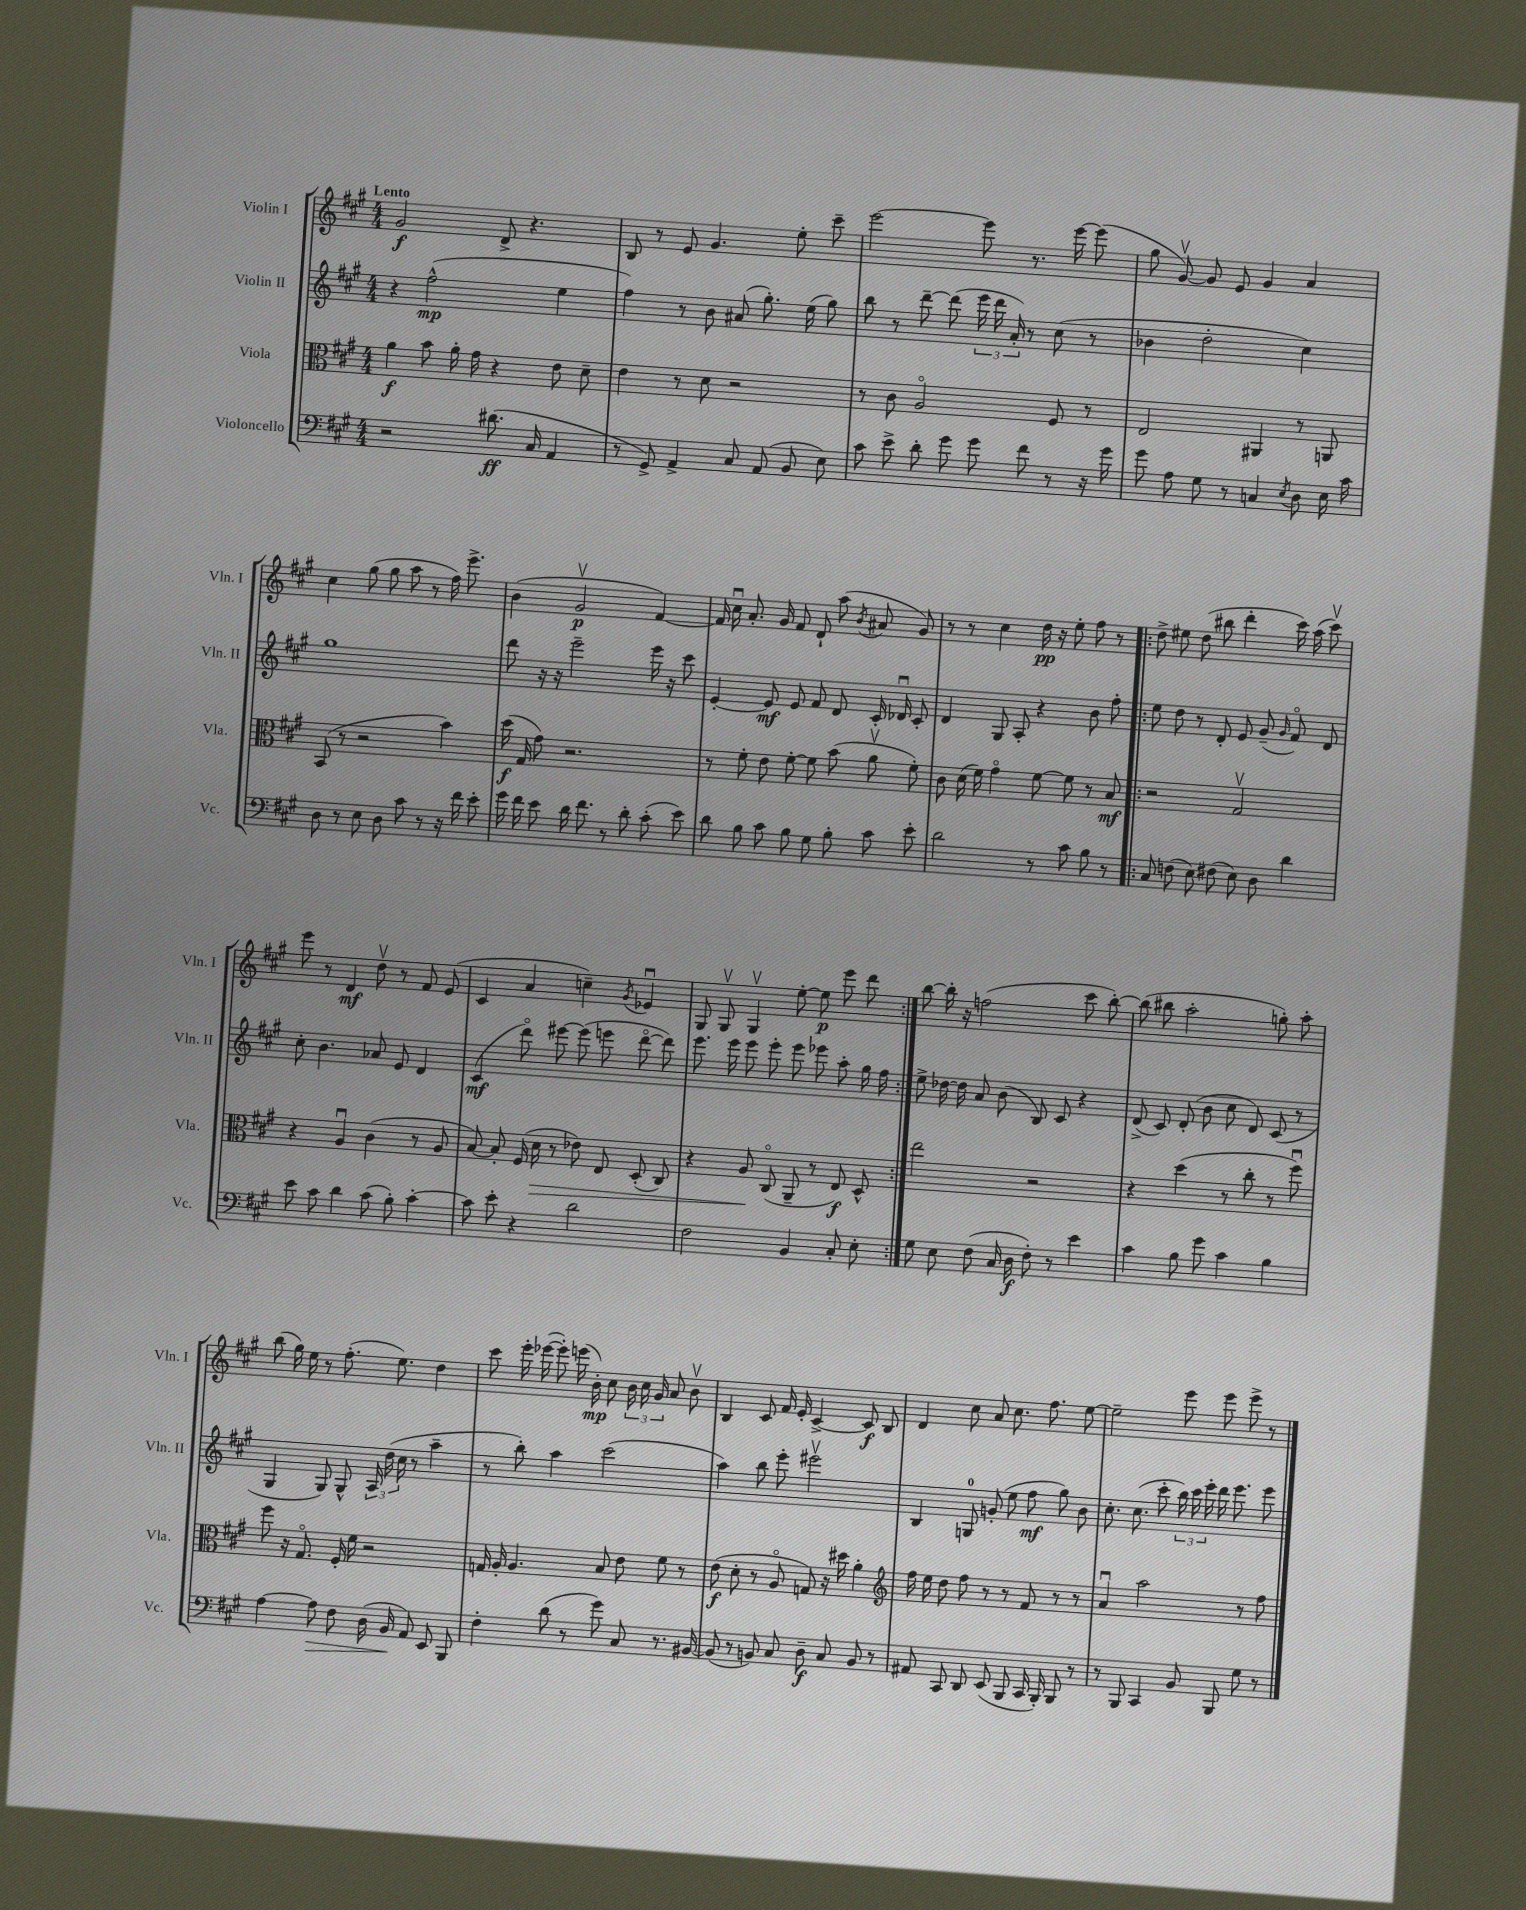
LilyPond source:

<<
\new StaffGroup <<
\new Staff = "s0" \with { instrumentName = "Violin I" shortInstrumentName = "Vln. I" } {
    \clef treble \key a \major \numericTimeSignature \time 4/4 \tempo "Lento"
    \autoBeamOff gis'2\f d'8-> r4. |
    b8 r8 e'8 gis'4. e''8-. cis'''8-- |
    e'''2~ e'''8 r8. e'''16~ e'''8( |
    gis''8 gis'8~\upbow) gis'8 e'8 gis'4 a'4 |
    cis''4 gis''8( gis''8 a''8 r8 fis''16) e'''8.-> |
    b'4( gis'2\upbow\p fis'4~) |
    fis'16 cis''16\downbow a'8.-. gis'16 fis'8 d'8-! a''8( \acciaccatura { b'8 } ais'8 gis'8) |
    r8 r8 cis''4 d''16\pp r16 e''8-. fis''8 r8 |
    \repeat volta 2 { d''8-> eis''8 d''8( bis''8 d'''4-. cis'''16) a''16( cis'''8\upbow) |
    e'''8 r8 d'4\mf d''8\upbow r8 fis'8 e'8( |
    cis'4 a'4 c''4--) \acciaccatura { gis'8 } ees'4\downbow |
    gis8 gis8\upbow gis4\upbow e''8~-. e''8\p e'''8 d'''8 | }
    b''8~ b''16-. r16 f''2( cis'''8 b''8~-.) |
    b''8( bis''8 a''2-. g''8-.) a''8-. |
    b''8( gis''16) e''16 r8 fis''8.-.( e''8.) d''4 |
    cis'''8 e'''16-. ees'''16~( ees'''8-.) e'''16( b'16-.\mp) cis''8 \tuplet 3/2 { b'16 cis''16 gis'16 } a'8 b'8\upbow |
    b4 cis'8 fis'16 e'16-. cis'4~-> cis'8\f b8 |
    d'4 cis''8 a'8 cis''8. fis''8. e''8~ |
    e''2-- e'''8 e'''8 e'''8-> r8 \bar "|." |
}
\new Staff = "s1" \with { instrumentName = "Violin II" shortInstrumentName = "Vln. II" } {
    \clef treble \key a \major \numericTimeSignature \time 4/4
    \autoBeamOff r4 fis''2-^\mp( e''4 |
    fis''4) r8 b'8 ais'8( gis''8.-.) e''16( gis''8) |
    b''8 r8 d'''8~-- d'''8( \tuplet 3/2 { e'''16 d'''16 a'16-.) } r8 cis''8( r8 |
    bes'4 d''2-. cis''4) |
    gis''1 |
    d'''8 r16 r16 e'''2-- e'''16 r16 cis'''8 |
    e'4~-. e'8\mf e'8 fis'8 d'8 cis'16-. des'16\downbow cis'8-. |
    d'4 gis8 a8-. r4 b'8 fis''8-. |
    \repeat volta 2 { e''8 d''8 r8 d'8-. e'8 gis'8--( \grace { gis'16 } fis'8\flageolet) d'8 |
    cis''8-. b'4. aes'8 e'8 d'4 |
    cis'4\mf( d'''8\flageolet) eis'''8~ eis'''8( e'''8 d'''8~\flageolet d'''8) |
    e'''8. e'''16 e'''8 e'''8-. e'''8 ees'''8 a''8-. gis''16 fis''16 | }
    e''8-> des''16~ des''16 a'8 b'8( b8) cis'8 r4 |
    d'8->( cis'8) d'8-.( b'8 cis''8 d'8) cis'8( r8 |
    gis4 gis8) gis8-^ \tuplet 3/2 { a16 d''16( cis''16 } r8 a''4-- |
    r8 b''8-.) a''4 cis'''2( |
    a''4) b''8 e'''8-. eis'''2\upbow |
    b4 g8-0 g'8-.( e''8 fis''8\mf gis''8) b'8 |
    cis''8.-. cis''8.( cis'''8-. \tuplet 3/2 { b''16) cis'''16 e'''16-. } d'''16 e'''8. e'''8 \bar "|." |
}
\new Staff = "s2" \with { instrumentName = "Viola" shortInstrumentName = "Vla." } {
    \clef alto \key a \major \numericTimeSignature \time 4/4
    \autoBeamOff a'4\f b'8 a'16-. gis'16 r4 e'8 d'8-- |
    e'4 r8 d'8 r2 |
    r8 cis'8 a2\flageolet fis8 r8 |
    e2 ais,4 r8 a,8 |
    b,8( r8 r2 b'4) |
    d''16\f( gis16 gis'8) r2. |
    r8 fis'8-. e'8 fis'8~-. fis'8 b'8( a'8\upbow fis'8-.) |
    cis'8 d'16( fis'16) gis'4\flageolet fis'8~ fis'8 r8 b8\mf |
    \repeat volta 2 { r2 gis2\upbow |
    r4 a4\downbow cis'4( r8 a8 |
    b8~) b8-. fis16( d'16\> r8 ees'8) e8 d8-.( cis8) |
    r4 a8\! cis8\flageolet( a,8-- r8 e8\f) d8-^ | }
    e''2 r2 |
    r4 d''4( r8 cis''8-. r8 fis''8\downbow) |
    fis''8 r16 gis8.\flageolet fis16-. fis'16 r2 |
    g16 a16-. a4. b8 e'8 fis'8 r8 |
    e'8\f( d'8-. r8 a8\flageolet g8) r16 dis''16 a'4-. |
    \clef treble fis''16 e''16 d''8 fis''8 r8 r8 fis'8 r8 r8 |
    a'4\downbow a''2 r8 fis''8 \bar "|." |
}
\new Staff = "s3" \with { instrumentName = "Violoncello" shortInstrumentName = "Vc." } {
    \clef bass \key a \major \numericTimeSignature \time 4/4
    \autoBeamOff r2 dis'8.\ff( cis16 a,4 |
    r8 gis,8->) a,4-> cis8 a,8( b,8 e8) |
    cis'8 e'8-> d'8-. gis'8 gis'8 fis'8 r8 r16 gis'16 |
    gis'8 a8 gis8 r8 c4 \acciaccatura { e8 } d8 e16 cis'16 |
    d8 r8 e8 d8 cis'8 r8 r16 fis'16 e'8-. |
    gis'16 fis'16 e'8 d'16 fis'8. r8 d'8-. cis'8-.( e'8) |
    d'8 b8 cis'8 b8 gis8 b8-. cis'8 e'8-. |
    d'2 r8 cis'8 b8 r8 |
    \repeat volta 2 { cis8 f8( e8) fis8( e8) d8 d'4 |
    e'8 cis'8 d'4 cis'8( b8-.) cis'4~-. |
    cis'8 e'8-. r4 d'2 |
    fis2 b,4 cis8-. e8-. | }
    gis8 e8 fis8( cis16 d16\f fis8-.) r8 e'4 |
    cis'4 b8 gis'8 cis'4 b4 |
    a4~ a8\> fis8 d16( b,16\! a,8) e,8 b,,8 |
    fis4-. d'8( r8 gis'8) cis8 r8. bis,16~ |
    bis,8( r8 b,8) cis8 d8--\f cis8 b,8 r8 |
    ais,8 cis,8 d,8 e,8( b,,8 cis,16 b,,16-.) b,,8 r8 |
    r8 b,,8 cis,4 b,8 b,,8 gis8 r8 \bar "|." |
}
>>
>>
\layout { \context { \Score \remove "Bar_number_engraver" } }
